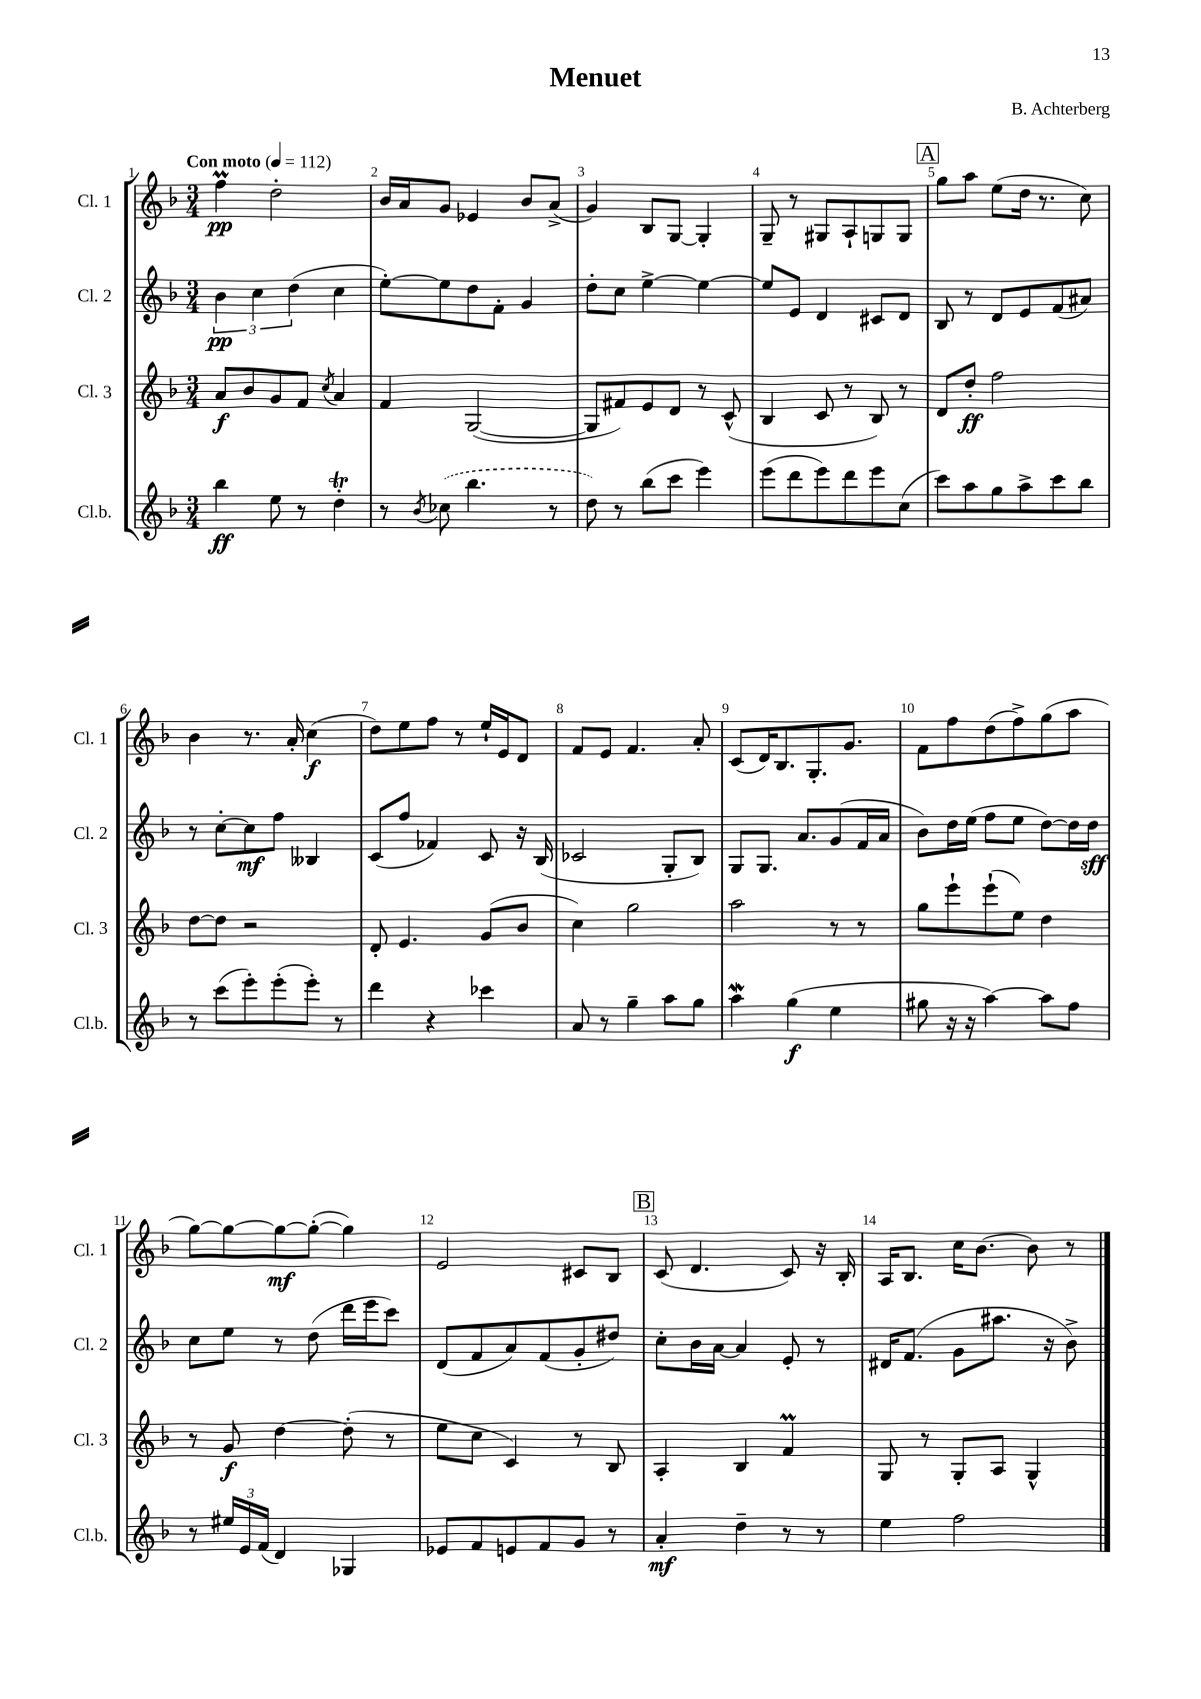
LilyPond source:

\header { title = "Menuet" composer = "B. Achterberg" }
<<
\new StaffGroup <<
\new Staff = "s0" \with { instrumentName = "Cl. 1" shortInstrumentName = "Cl. 1" } {
    \clef treble \key f \major \numericTimeSignature \time 3/4 \tempo "Con moto" 4 = 112
    f''4\prall\pp d''2-. |
    bes'16 a'16 g'8 ees'4 bes'8 a'8->( |
    g'4) bes8 g8~ g4-. |
    g8-- r8 gis8 a8-! g8 g8 |
    \mark \markup { \box "A" } g''8 a''8 e''8( d''16 r8. c''8) |
    bes'4 r8. a'16-. c''4\f( |
    d''8) e''8 f''8 r8 e''16-! e'16 d'8 |
    f'8 e'8 f'4. a'8-. |
    c'8( d'16) bes8. g8.-. g'8. |
    f'8 f''8 d''8( f''8->) g''8( a''8 |
    g''8~) g''8~ g''8~\mf g''8~-.( g''4) |
    e'2 cis'8 bes8 |
    \mark \markup { \box "B" } c'8( d'4. c'8) r16 bes16-. |
    a16 bes8. c''16 bes'8.~ bes'8 r8 \bar "|." |
}
\new Staff = "s1" \with { instrumentName = "Cl. 2" shortInstrumentName = "Cl. 2" } {
    \clef treble \key f \major \numericTimeSignature \time 3/4
    \tuplet 3/2 { bes'4\pp c''4 d''4( } c''4 |
    e''8~-.) e''8 d''8 f'8-. g'4 |
    d''8-. c''8 e''4~-> e''4~ |
    e''8 e'8 d'4 cis'8 d'8 |
    \mark \markup { \box "A" } bes8 r8 d'8 e'8 f'8( ais'8) |
    r8 c''8~-. c''8\mf f''8 beses4 |
    c'8( f''8 fes'4) c'8 r16 bes16( |
    ces'2 g8-. bes8) |
    g8 g8. a'8. g'8( f'16 a'16 |
    bes'8) d''16 e''16( f''8 e''8 d''8~) d''16 d''16\sff |
    c''8 e''8 r8 d''8( d'''16 e'''16 c'''8) |
    d'8( f'8 a'8) f'8( g'8-. dis''8) |
    \mark \markup { \box "B" } c''8-. bes'16 a'16~ a'4 e'8-. r8 |
    dis'16 f'8.( g'8 ais''8. r16 bes'8->) \bar "|." |
}
\new Staff = "s2" \with { instrumentName = "Cl. 3" shortInstrumentName = "Cl. 3" } {
    \clef treble \key f \major \numericTimeSignature \time 3/4
    a'8\f bes'8 g'8 f'8 \acciaccatura { c''8 } a'4 |
    f'4 g2~( |
    g8 fis'8) e'8 d'8 r8 c'8-^( |
    bes4 c'8 r8 bes8) r8 |
    \mark \markup { \box "A" } d'8 d''8-.\ff f''2 |
    d''8~ d''8 r2 |
    d'8-. e'4. g'8( bes'8 |
    c''4) g''2 |
    a''2 r8 r8 |
    g''8 e'''8-! e'''8-!( e''8) d''4 |
    r8 g'8\f d''4~ d''8-.( r8 |
    e''8 c''8 c'4) r8 bes8 |
    \mark \markup { \box "B" } a4-. bes4 f'4\prall |
    g8 r8 g8-. a8 g4-^ \bar "|." |
}
\new Staff = "s3" \with { instrumentName = "Cl.b." shortInstrumentName = "Cl.b." } {
    \clef treble \key f \major \numericTimeSignature \time 3/4
    bes''4\ff e''8 r8 d''4-.\trill |
    r8 \acciaccatura { bes'8 } \once \slurDashed ces''8( bes''4. r8 |
    d''8) r8 bes''8( c'''8 e'''4) |
    e'''8( d'''8 e'''8) d'''8 e'''8 c''8( |
    \mark \markup { \box "A" } c'''8) a''8 g''8 a''8-> c'''8 bes''8 |
    r8 c'''8( e'''8-.) e'''8-.( e'''8-.) r8 |
    d'''4 r4 ces'''4 |
    a'8 r8 g''4-- a''8 g''8 |
    a''4\mordent g''4\f( e''4 |
    gis''8 r16 r16 a''4~) a''8 f''8 |
    r8 \tuplet 3/2 { eis''16 e'16 f'16( } d'4) ges4 |
    ees'8 f'8 e'8 f'8 g'8 r8 |
    \mark \markup { \box "B" } a'4-.\mf d''4-- r8 r8 |
    e''4 f''2 \bar "|." |
}
>>
>>
\layout { \context { \Score \override BarNumber.break-visibility = ##(#f #t #t) barNumberVisibility = #all-bar-numbers-visible } }
